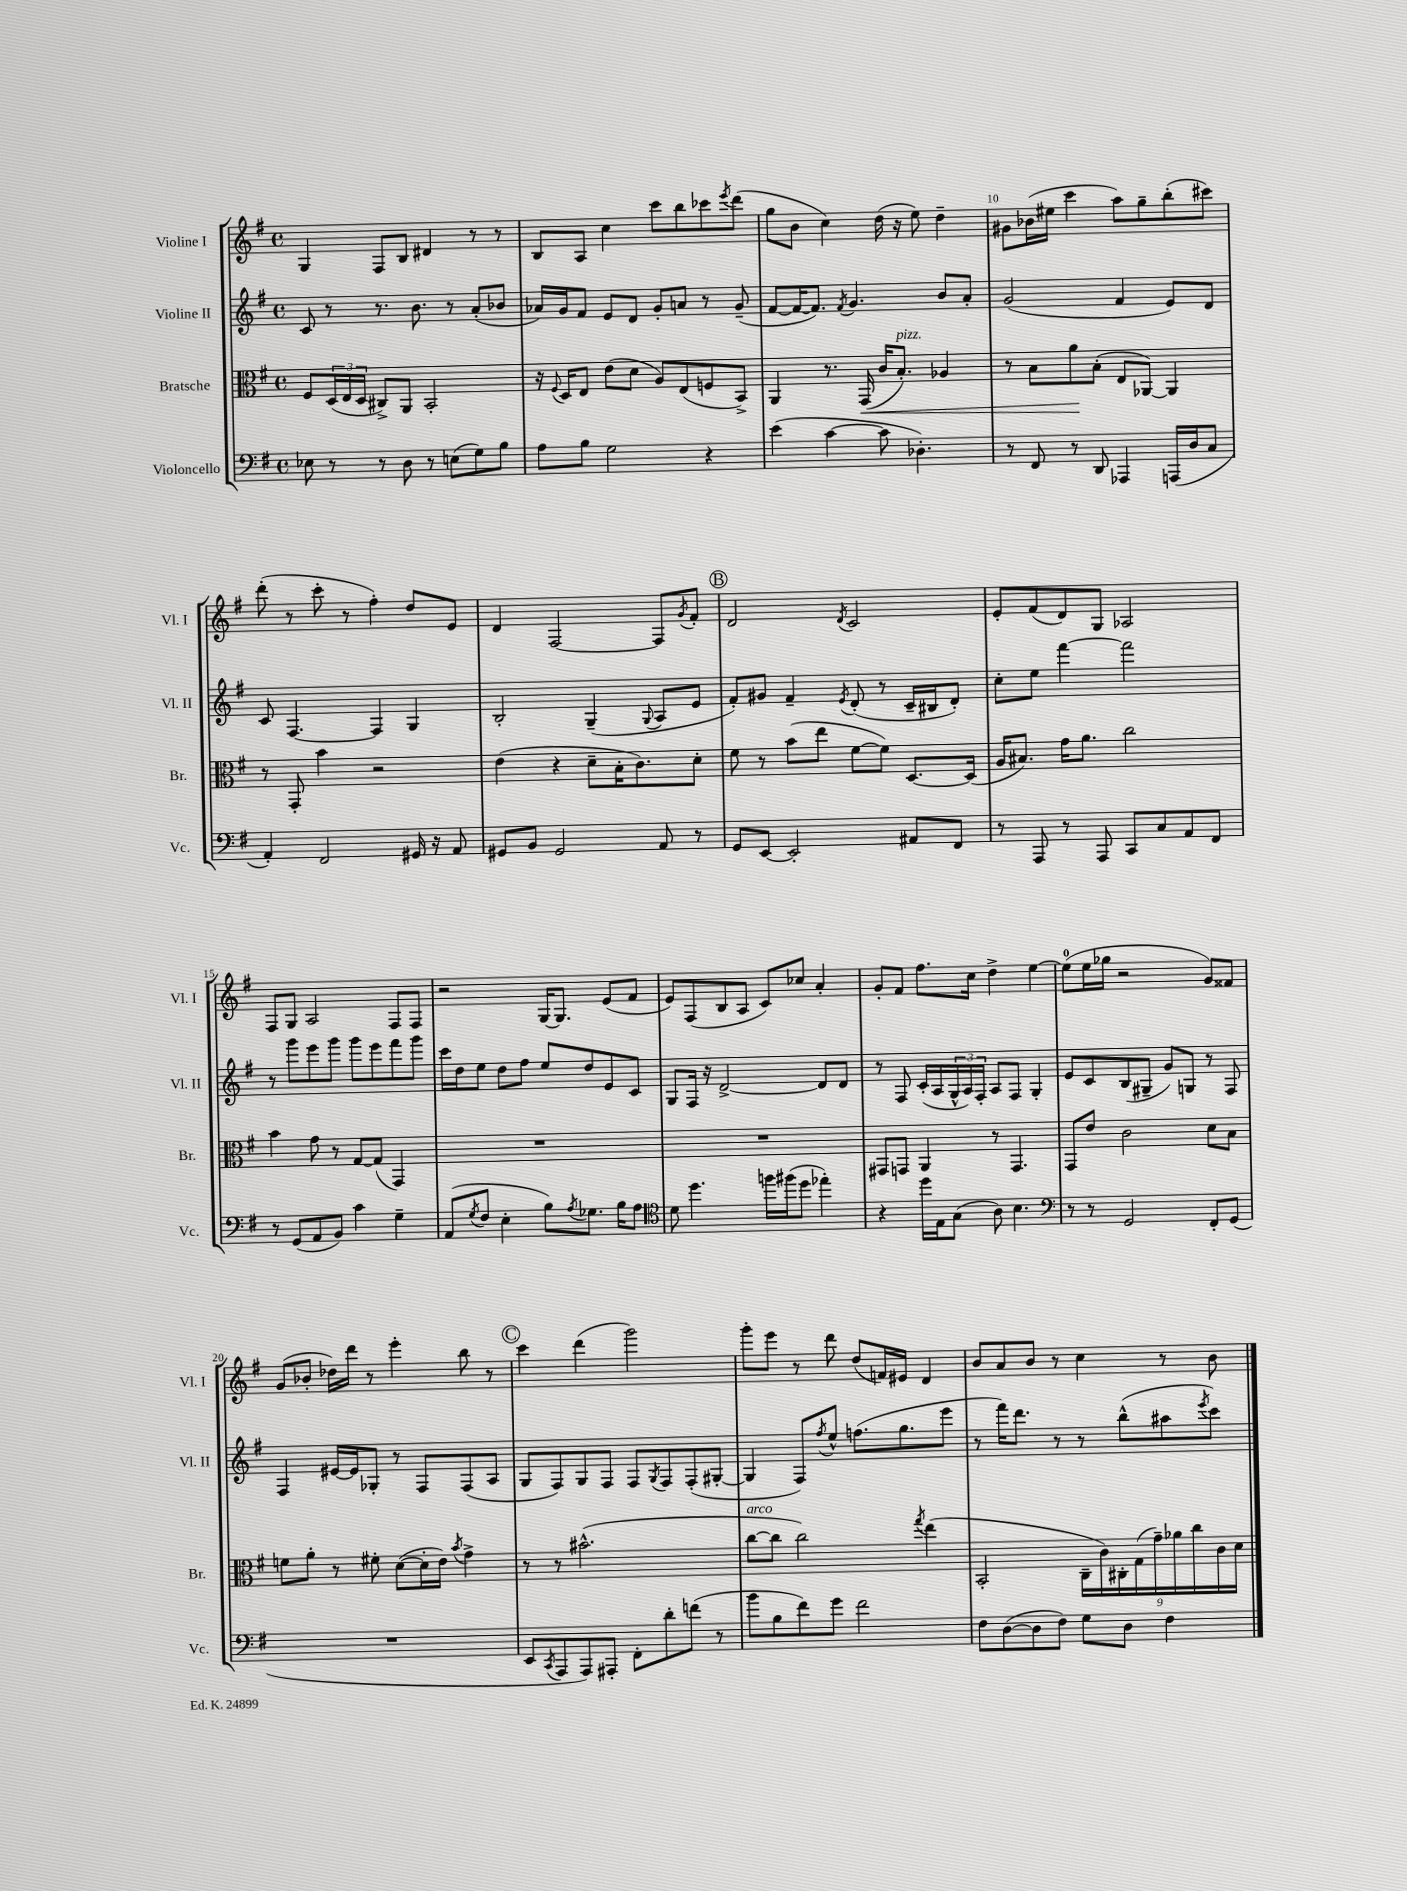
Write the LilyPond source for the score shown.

<<
\new StaffGroup <<
\new Staff = "s0" \with { instrumentName = "Violine I" shortInstrumentName = "Vl. I" } {
    \clef treble \key g \major \defaultTimeSignature \time 4/4
    g4 fis8 b8 dis'4 r8 r8 |
    b8 a8 c''4 c'''8 b''8 ces'''8 \acciaccatura { e'''8 } d'''8( |
    g''8 b'8 c''4) d''16( r16 e''8) d''4-- |
    gis'8 bes'16( eis''16 c'''4 a''8) g''8-- b''8-.( cis'''8) |
    d'''8-.( r8 c'''8-. r8 fis''4-.) d''8 e'8 |
    d'4 fis2~ fis8 \acciaccatura { g'8 } fis'8-. |
    \mark \markup { \circle "B" } d'2 \acciaccatura { d'8 } c'2 |
    e'8-. fis'8( d'8) g8 aes2 |
    fis8 g8 a2 fis8 fis8 |
    r2 g16~ g8. e'8( fis'8 |
    e'8) fis8( b8 a8 c'8) ces''8 a'4-. |
    g'8-. fis'8 fis''8. c''16 d''4-> e''4~ |
    e''8-0( e''16 ges''16 r2 g'8) fisis'8 |
    g'8( bes'8-. des''16) d'''16 r8 e'''4-. b''8 r8 |
    \mark \markup { \circle "C" } c'''4 d'''4( g'''2) |
    g'''8-. e'''8 r8 d'''8 d''8( f'16) eis'16 d'4 |
    b'8 a'8 b'8 r8 c''4 r8 b'8 \bar "|." |
}
\new Staff = "s1" \with { instrumentName = "Violine II" shortInstrumentName = "Vl. II" } {
    \clef treble \key g \major \defaultTimeSignature \time 4/4
    c'8 r8 r8. b'8. r8 a'8-.( bes'8 |
    aes'16) g'16 fis'8 e'8 d'8 g'8-. a'8 r8 g'8--( |
    fis'8~ fis'16~ fis'8.) \acciaccatura { fis'8 } g'4. b'8 a'8-. |
    g'2( fis'4 e'8) d'8 |
    c'8 fis4.~ fis4 g4 |
    b2-. g4--( \appoggiatura { g8 } a8 e'8 |
    \mark \markup { \circle "B" } fis'8-.) gis'8 fis'4-- \acciaccatura { e'8 } d'8-.( r8 c'16-- bis16 d'8-.) |
    c''8-. e''8 fis'''4~ fis'''2 |
    r8 g'''8 e'''8 g'''8 g'''8 e'''8 fis'''8 g'''8 |
    c'''16 d''16 e''8 d''8 fis''8 e''8 d''8 e'8 c'8 |
    g8 fis16 r16 d'2~-> d'8 d'8 |
    r8 fis8 c'16-.( a16 \tuplet 3/2 { g16-^ a16) fis16-. } a8 fis8 g4-. |
    e'8 c'8 b8( gis8-- g'8) g8 r8 fis8 |
    fis4 eis'16~ eis'16 ges8-. r8 fis8 fis8( a8 |
    \mark \markup { \circle "C" } g8 fis8) g8 fis8 fis8 \acciaccatura { g8 } fis8 fis8-.( gis8~-. |
    gis4 fis8) \acciaccatura { fis''8 } e''8-^ f''8.( g''8. e'''8 |
    r8 fis'''16) d'''8. r8 r8 b''8-^( ais''8 \acciaccatura { e'''8 } c'''8) \bar "|." |
}
\new Staff = "s2" \with { instrumentName = "Bratsche" shortInstrumentName = "Br." } {
    \clef alto \key g \major \defaultTimeSignature \time 4/4
    fis8 \tuplet 3/2 { d16( e16 d16 } cis8->) a,8 b,2-. |
    r16 \appoggiatura { fis8 } d16 e8 e'8( d'8 a8) e8( f8 b,8->) |
    a,4 r8. g,16\<( c'16 b8.-.^\markup { \italic "pizz." }) aes4 |
    r8 b8 a'8\! b8-.( e8 aes,8~) aes,4 |
    r8 g,8-. b'4 r2 |
    e'4( r4 d'8-- b16-. c'8.) d'8-. |
    \mark \markup { \circle "B" } fis'8 r8 b'8( e''8 fis'8~ fis'8) d8.~ d16( |
    a16 bis8.) g'16 a'8. c''2 |
    b'4 g'8 r8 g8~ g8( g,4) |
    R1 |
    R1 |
    gis,8 g,8 a,4 r8 g,4. |
    g,8 e'8 c'2 d'8 b8 |
    f'8 a'8-. r8 fis'8-. d'8~( d'16-. e'16) \acciaccatura { b'8 } g'4-> |
    \mark \markup { \circle "C" } r8 r8 bis'2.-^( |
    c''8~^\markup { \italic "arco" } c''8 c''2) \acciaccatura { g''8 } e''4( |
    b,2-. \tuplet 9/8 { c16-- c'16) cis16-. g16( g'16--) aes'16 c''16 c'16 d'16 } \bar "|." |
}
\new Staff = "s3" \with { instrumentName = "Violoncello" shortInstrumentName = "Vc." } {
    \clef bass \key g \major \defaultTimeSignature \time 4/4
    ees8 r8 r8 d8 r8 e8( g8) b8 |
    a8 b8 g2 r4 |
    e'4( c'4~ c'8 des4.-.) |
    r8 fis,8 r8 d,8 aes,,4 a,,16( d16 c8 |
    a,4-.) fis,2 gis,16 r16 a,8 |
    gis,8 b,8 gis,2 a,8 r8 |
    \mark \markup { \circle "B" } g,8 e,8~ e,2-. ais,8 fis,8 |
    r8 a,,8 r8 a,,8 c,8 c8 a,8 fis,8 |
    r8 g,8( a,8 b,8) c'4 g4-- |
    a,8( \acciaccatura { g8 } fis8 e4-. b8) \acciaccatura { a8 } ges8. b16 a8 |
    \clef tenor d'8 d''4. f''16 fis''16( d''8 ees''4-.) |
    r4 d''16 e16 g8( a8) b4. |
    \clef bass r8 r8 g,2 fis,8-. g,8( |
    R1 |
    \mark \markup { \circle "C" } e,8 \acciaccatura { c,8 } a,,8 a,,8) ais,,8-. fis,8-. d'8-. f'8( r8 |
    b'8 b8 fis'8) g'8 fis'2 |
    fis8 d8~( d8 fis8) g8 d8 fis4 \bar "|." |
}
>>
>>
\layout { \context { \Score currentBarNumber = #7 \override BarNumber.break-visibility = ##(#f #t #t) barNumberVisibility = #(every-nth-bar-number-visible 5) } }
